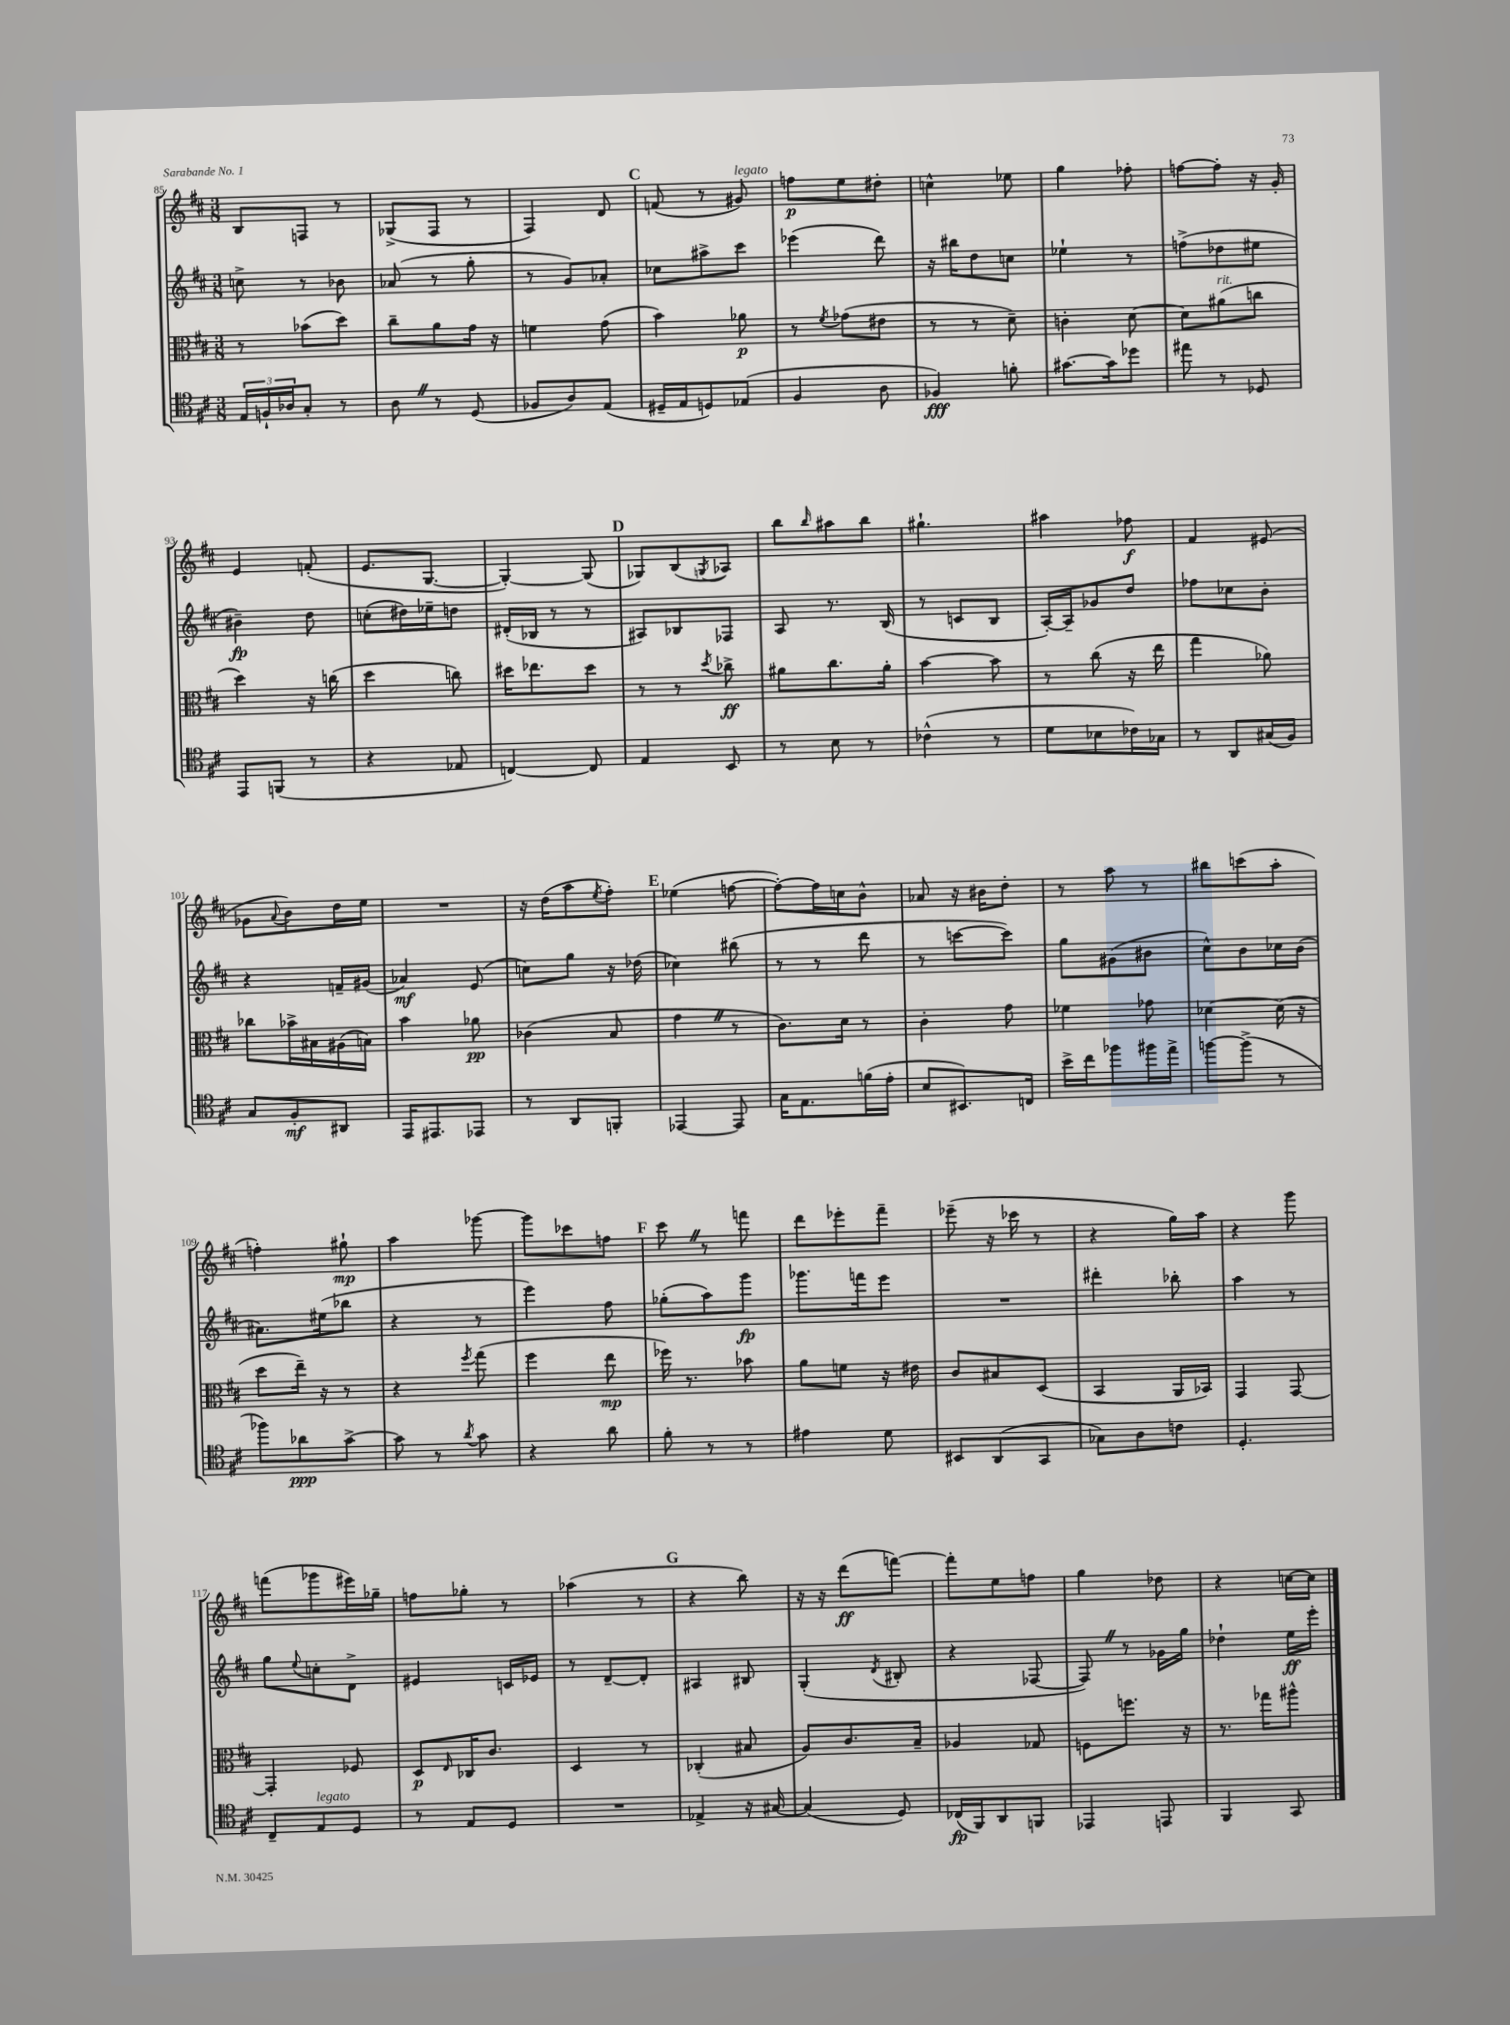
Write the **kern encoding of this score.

**kern	**dynam	**kern	**dynam	**kern	**dynam	**kern	**dynam
*part4	*part4	*part3	*part3	*part2	*part2	*part1	*part1
*staff4	*staff4	*staff3	*staff3	*staff2	*staff2	*staff1	*staff1
*clefC4	*	*clefC3	*	*clefG2	*	*clefG2	*
*k[f#c#]	*	*k[f#c#]	*	*k[f#c#]	*	*k[f#c#]	*
*M3/8	*	*M3/8	*	*M3/8	*	*M3/8	*
=85	=85	=85	=85	=85	=85	=85	=85
24E/LL	.	8r	.	8ccn^\	.	8B/L	.
24Fn`/	.	.	.	.	.	.	.
24A-X/J	.	.	.	.	.	.	.
8G'/J	.	(8b-X\L	.	8r	.	8Fn/J	.
8r	.	8dd\J)	.	8b-X\	.	8r	.
=86	=86	=86	=86	=86	=86	=86	=86
8AZ\	.	8cc#~\L	.	(8a-X/	.	(8G-X^/L	.
8r	.	8a\	.	8r	.	8F#/J	.
(8D/	.	16g\Jk	.	8gg'\	.	8r	.
.	.	16r	.	.	.	.	.
=87	=87	=87	=87	=87	=87	=87	=87
8F-X/L	.	4fn\	.	8r	.	4F#/)	.
8A/)	.	.	.	8g/L)	.	.	.
(8E/J	.	(8g\	.	8a-X'/J	.	8d/	.
!!LO:REH:place=s1:t=C
=88	=88	=88	=88	=88	=88	=88	=88
16D#X~/LL	.	4b\)	.	8cc-X\L	.	(8fn/	.
16E/J	.	.	.	.	.	.	.
8Dn/)	.	.	.	8aa#X^\	.	8r	.
!	!	!	!	!	!	!LO:TX:a:i:t=legato	!
(8E-X/J	.	8a-X\	p	8ccc#\J	.	8g#X/)	.
=89	=89	=89	=89	=89	=89	=89	=89
4F#/	.	8r	.	(4eee-X\	.	8ffn\L	p
.	.	8qf#/	.	.	.	.	.
.	.	(8g-X\L	.	.	.	8ee\	.
8A\	.	8e#X\J	.	8ddd\)	.	8dd#X'\J	.
=90	=90	=90	=90	=90	=90	=90	=90
4F-X/)	fff	8r	.	16r	.	4ccn^^\	.
.	.	.	.	16bb#X\KL	.	.	.
.	.	8r	.	8dd\	.	.	.
8fn'\	.	8d~\)	.	8ccn\J	.	8ee-X\	.
=91	=91	=91	=91	=91	=91	=91	=91
[8.g#X\L	.	4cn'\	.	4ee-X`\	.	4gg\	.
16g#\k]	.	.	.	.	.	.	.
8dd-X\J	.	[8d\	.	8r	.	8ff-X'\	.
=92	=92	=92	=92	=92	=92	=92	=92
8ee#X\	.	8d\L]	.	(8ffn^\L	.	[8ffn\L	.
!	!	!LO:TX:a:i:t=rit.	!	!	!	!	!
8r	.	(8a#X\	.	8dd-X\	.	8ff'\J]	.
8D-X/	.	8ccn\J	.	8ee#X\J	.	16r	.
.	.	.	.	.	.	16g'/	.
!!LO:LB:g=z
=93	=93	=93	=93	=93	=93	=93	=93
8EE/L	.	4dd\)	.	4b#X~\)	fp	4e/	.
(8FFn/J	.	.	.	.	.	.	.
8r	.	16r	.	8dd\	.	(8fn'/	.
.	.	(16ccn\	.	.	.	.	.
=94	=94	=94	=94	=94	=94	=94	=94
4r	.	4dd\	.	(8ccn'\L	.	8.e/L	.
.	.	.	.	16dd#X\L)	.	.	.
.	.	.	.	16ee-X~\J	.	[8.G/J	.
8E-X/	.	8ccn\)	.	8ddn\J	.	.	.
=95	=95	=95	=95	=95	=95	=95	=95
[4Cn/)	.	16dd#X\KL	.	(16d#X'/LL	.	4G'/_)	.
.	.	8.ee-X\	.	16B-X/JJ	.	.	.
.	.	.	.	8r	.	.	.
8C/]	.	8dd#\J	.	8r	.	(8G/]	.
!!LO:REH:place=s1:t=D
=96	=96	=96	=96	=96	=96	=96	=96
4E/	.	8r	.	8A#X/L)	.	8G-X/L)	.
.	.	8r	.	8B-X/	.	(8B/	.
.	.	8qdd/	.	.	.	8qGn/	.
8BB/	.	8cc-X^\	ff	8F-X/J	.	8A-X/J)	.
=97	=97	=97	=97	=97	=97	=97	=97
8r	.	8a#X\L	.	8A/	.	8bb\L	.
.	.	.	.	.	.	16qqbb/	.
8B\	.	8.cc#\	.	8.r	.	8aa#X\	.
8r	.	.	.	.	.	8bb\J	.
.	.	16a#'\Jk	.	(16B/	.	.	.
=98	=98	=98	=98	=98	=98	=98	=98
(4c-X^^\	.	[4b\	.	8r	.	4.gg#X`\	.
.	.	.	.	8cn/L	.	.	.
8r	.	8b\]	.	8B/J	.	.	.
=99	=99	=99	=99	=99	=99	=99	=99
8d\L	.	8r	.	[16A'/LL)	.	4aa#X\	.
.	.	.	.	16A~/J]	.	.	.
8B-X\	.	(8cc#\	.	8g-X/	.	.	.
16c-X\L)	.	16r	.	8dd/J	.	8ff-X\	f
16G-X\JJ	.	16ee\	.	.	.	.	.
=100	=100	=100	=100	=100	=100	=100	=100
8r	.	4gg\	.	8ff-X\L	.	4f#/	.
8AA/L	.	.	.	8cc-X\	.	.	.
(16G#X/L	.	8a-X\)	.	8b'\J	.	(8e#X/	.
16F#/JJ)	.	.	.	.	.	.	.
!!LO:LB:g=z
=101	=101	=101	=101	=101	=101	=101	=101
8G/L	.	8cc-X\L	.	4r	.	8g-X\L	.
.	.	.	.	.	.	8qqa/	.
8F#'/	mf	16b-X^\L	.	.	.	8b\)	.
.	.	16B#X\	.	.	.	.	.
8AA#X/J	.	(16A#X\	.	16fn~/LL	.	16dd\L	.
.	.	16Bn\JJ)	.	(16g#X/JJ	.	16ee\JJ	.
=102	=102	=102	=102	=102	=102	=102	=102
16EE/KL	.	4b\	.	4a-X/)	mf	4.r	.
8.EE#X/	.	.	.	.	.	.	.
8EE-X/J	.	8a-X\	pp	(8e/	.	.	.
=103	=103	=103	=103	=103	=103	=103	=103
8r	.	(4c-X\	.	8ccn\L)	.	16r	.
.	.	.	.	.	.	(16dd\KL	.
8AA/L	.	.	.	8gg\J	.	8aa\	.
.	.	.	.	.	.	8qee/	.
8FFn'/J	.	8B/	.	16r	.	8ff#'\J)	.
.	.	.	.	(16dd-X\	.	.	.
!!LO:REH:place=s1:t=E
=104	=104	=104	=104	=104	=104	=104	=104
[4EE-X/	.	4gZ\	.	4cc-X\)	.	(4ee-X\	.
8EE-/]	.	8r	.	(8bb#X\	.	[8ffn\	.
=105	=105	=105	=105	=105	=105	=105	=105
16G\KL	.	8.c#\L)	.	8r	.	8ff'\L_)	.
8.E\	.	.	.	.	.	.	.
.	.	.	.	8r	.	16ff\L]	.
.	.	16d\Jk	.	.	.	16ccn\J	.
(16fn\L	.	8r	.	8ddd\	.	8b^^\J	.
16e'\JJ	.	.	.	.	.	.	.
=106	=106	=106	=106	=106	=106	=106	=106
8B/L	.	4c#'\	.	8r	.	8a-X/	.
8.BB#X/)	.	.	.	[8cccn\L	.	16r	.
.	.	.	.	.	.	16b#X\KL	.
.	.	8g\	.	8ccc\J])	.	8dd'\J	.
16Cn/Jk	.	.	.	.	.	.	.
=107	=107	=107	=107	=107	=107	=107	=107
16b^\LL	.	4f-X\	.	8gg\L	.	8r	.
16cc#\J	.	.	.	.	.	.	.
8ff-X\	.	.	.	(8g#X\	.	8aa\	.
16ff#X\L	.	8g-X\	.	8b#X\J	.	8r	.
16ee^\JJ	.	.	.	.	.	.	.
=108	=108	=108	=108	=108	=108	=108	=108
[8ffn\L	.	[4d-X\	.	8cc#^^\L)	.	8bb#X\L	.
(8ff^\J]	.	.	.	8b\	.	(8cccn\	.
8r	.	(16d-\]	.	16cc-X\L	.	8aa'\J	.
.	.	16r	.	(16b\JJ	.	.	.
!!LO:LB:g=z
=109	=109	=109	=109	=109	=109	=109	=109
8ff-X\L)	.	8dd\L	.	8.a#X\L)	.	4ffn'\)	.
8a-X\	ppp	16ee~\Jk)	.	.	.	.	.
.	.	16r	.	(16ee#X\k	.	.	.
[8g^\J	.	8r	.	8bb-X\J	.	8gg#X`\	mp
=110	=110	=110	=110	=110	=110	=110	=110
8g\]	.	4r	.	4r	.	4aa\	.
8r	.	.	.	.	.	.	.
8qa/	.	8qff#/	.	.	.	.	.
8g\	.	(8gg\	.	8r	.	[8ggg-X\	.
=111	=111	=111	=111	=111	=111	=111	=111
4r	.	4ff#\	.	4eee\)	.	8ggg-\L]	.
.	.	.	.	.	.	8ccc-X\	.
8a\	.	8ee\	mp	8ff#\	.	8ffn\J	.
!!LO:REH:place=s1:t=F
=112	=112	=112	=112	=112	=112	=112	=112
8f#'\	.	16ff-X\)	.	(8gg-X'\L	.	8ccc#Z\	.
.	.	8.r	.	.	.	.	.
8r	.	.	.	8aa\)	.	8r	.
8r	.	8b-X\	.	8ggg\J	fp	8fffn\	.
=113	=113	=113	=113	=113	=113	=113	=113
4e#X\	.	8a\L	.	8.ggg-X\L	.	8ddd\L	.
.	.	8fn\J	.	.	.	8eee-X'\	.
.	.	.	.	16fffn\k	.	.	.
8d\	.	16r	.	8eee\J	.	8fff#~\J	.
.	.	16e#X\	.	.	.	.	.
=114	=114	=114	=114	=114	=114	=114	=114
8BB#X/L	.	8c#/L	.	4.r	.	(8eee-X~\	.
(8AA/	.	8B#X/	.	.	.	16r	.
.	.	.	.	.	.	16ccc-X\	.
8GG/J	.	(8D/J	.	.	.	8r	.
=115	=115	=115	=115	=115	=115	=115	=115
8G-X\L)	.	4BB/	.	4ddd#X'\	.	4r	.
8A\	.	.	.	.	.	.	.
8cn\J	.	16AA/LL	.	8bb-X'\	.	16gg\LL)	.
.	.	16BB-X/JJ)	.	.	.	16aa\JJ	.
=116	=116	=116	=116	=116	=116	=116	=116
4.D'/	.	4GG/	.	4aa\	.	4r	.
.	.	[8GG/	.	8r	.	8ggg\	.
!!LO:LB:g=z
=117	=117	=117	=117	=117	=117	=117	=117
8C#~/L	.	4GG'/]	.	8gg\L	.	(8fffn\L	.
.	.	.	.	8qqee/	.	.	.
!LO:TX:a:i:t=legato	!	!	!	!	!	!	!
8E/	.	.	.	8ccn'\	.	8ggg-X\	.
8D/J	.	8F-X/	.	8d^\J	.	16eee#X\L)	.
.	.	.	.	.	.	16gg-X~\JJ	.
=118	=118	=118	=118	=118	=118	=118	=118
8r	.	8D/L	p	4e#X/	.	8ffn\L	.
.	.	16qqE/	.	.	.	.	.
8E/L	.	16C-X/K	.	.	.	8gg-X'\J	.
.	.	8.c#/J	.	.	.	.	.
8D/J	.	.	.	16cn/LL	.	8r	.
.	.	.	.	16e-X/JJ	.	.	.
=119	=119	=119	=119	=119	=119	=119	=119
4.r	.	4D/	.	8r	.	(4aa-X\	.
.	.	.	.	[8d~/L	.	.	.
.	.	8r	.	8d'/J]	.	8r	.
!!LO:REH:place=s1:t=G
=120	=120	=120	=120	=120	=120	=120	=120
4E-X^/	.	(4C-X'/	.	4A#X/	.	4r	.
16r	.	8B#X/	.	8B#X/	.	8bb\)	.
[16G#X/	.	.	.	.	.	.	.
=121	=121	=121	=121	=121	=121	=121	=121
(4G#/]	.	8A/L)	.	(4G'/	.	16r	.
.	.	.	.	.	.	16r	.
.	.	8.c#/	.	.	.	(8ddd\L	ff
.	.	.	.	8qd/	.	.	.
8D/)	.	.	.	8B#X'/	.	[8fffn\J)	.
.	.	16B~/Jk	.	.	.	.	.
=122	=122	=122	=122	=122	=122	=122	=122
(16C-X/LL	fp	4A-X/	.	4r	.	8fff'\L]	.
16FF#/J)	.	.	.	.	.	.	.
8AA/	.	.	.	.	.	8ee\	.
8FFn/J	.	8G-X/	.	[8F-X/	.	8ffn\J	.
=123	=123	=123	=123	=123	=123	=123	=123
4EE-X/	.	8Fn\L	.	8F-Z/])	.	4gg\	.
.	.	8.ffn\J	.	8r	.	.	.
8EEn/	.	.	.	16g-X\LL	.	8dd-X\	.
.	.	16r	.	16gg\JJ	.	.	.
=124	=124	=124	=124	=124	=124	=124	=124
4FF#/	.	8.r	.	4dd-X`\	.	4r	.
.	.	16gg-X\KL	.	.	.	.	.
8GG/	.	8aa#X^^\J	.	16ee\LL	ff	[16ccn\LL	.
.	.	.	.	16eee'\JJ	.	16cc\JJ]	.
==	==	==	==	==	==	==	==
*-	*-	*-	*-	*-	*-	*-	*-
